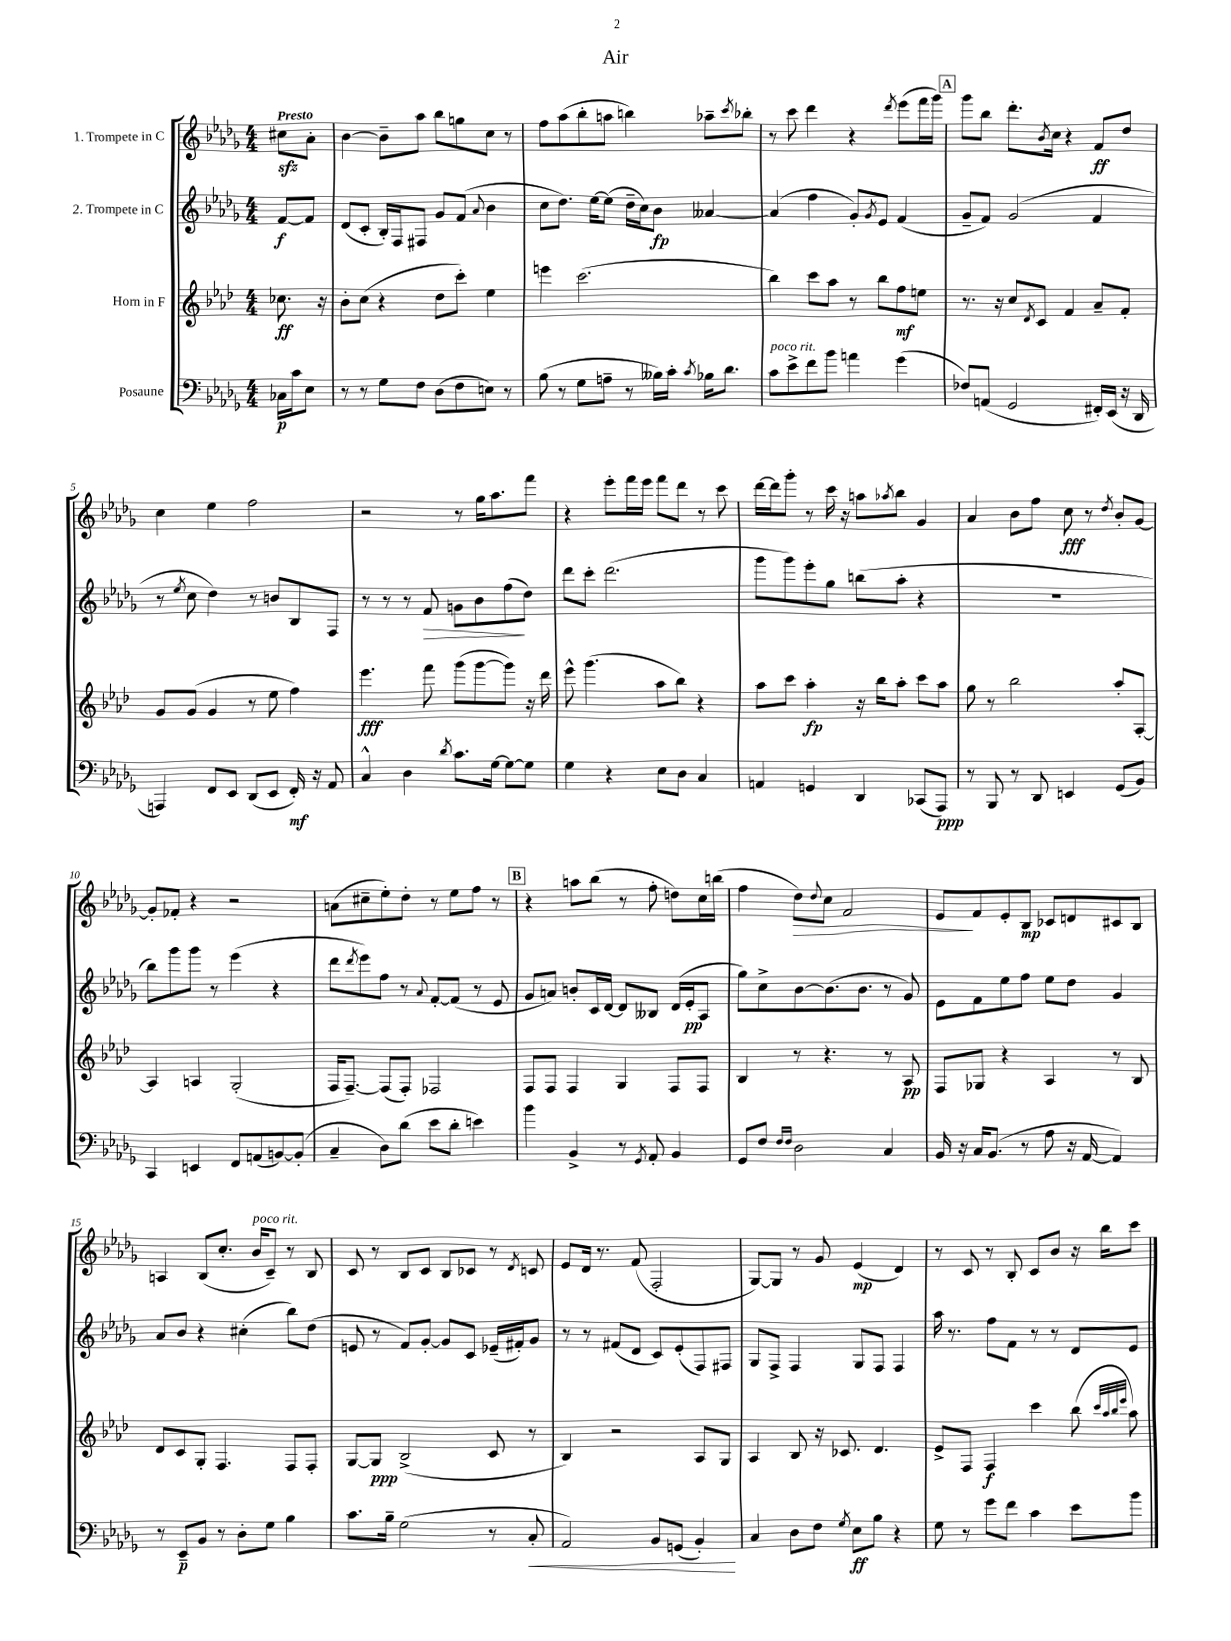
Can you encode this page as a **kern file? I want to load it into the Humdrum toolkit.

**kern	**kern	**kern	**kern
*staff4	*staff3	*staff2	*staff1
*clefF4	*clefG2	*clefG2	*clefG2
*k[b-e-a-d-g-]	*k[b-e-a-d-]	*k[b-e-a-d-g-]	*k[b-e-a-d-g-]
*M4/4	*M4/4	*M4/4	*M4/4
16C-\LL	8.cc-\	[8f/L	8cc#\L
16c\J	.	.	.
8E-\J	.	8f/]J	8a-'\J
.	16r	.	.
=	=	=	=
8r	8b-'\L	(8d-/L	[4b-\
8r	(8cc\J	8c'/J	.
8G-\L	4r	16B-'/LL)	8b-~\]L
.	.	16F/J	.
8F\J	.	8F#/J	8aa-\J
(8D-\L	8dd-\L	8g-/L	8bb-\L
8F\	8ccc'\J)	(8f/J	8gg\
.	.	8qqa-/	.
8E\J)	4ee-\	4b-\	8cc\J
8r	.	.	8r
=	=	=	=
(8B-\	4eee\	8cc\L	8ff\L
8r	.	8.dd-\J)	(8aa-\
8G-\L	(2.ccc\	.	8bb-'\
.	.	[16ee-\LK	.
8A~\J	.	(8ee-\]J	8aa\J
8r	.	16dd-~\LL	4bb\)
.	.	16cc\J)	.
16B--\LL)	.	8b-\J	.
16c'\JJ	.	.	.
8qc/	.	.	.
16B-\LK	.	[4a--/	8aa-~\L
8.d-\J	.	.	.
.	.	.	8qccc/
.	.	.	8bb-'\J
=	=	=	=
8c\L	4bb-\)	(4a--/]	8r
8e-^\	.	.	8ccc\
8f\	8ccc\L	4ff\	4ddd-\
8b-\J	8aa-\J	.	.
4a\	8r	8g-'/L)	4r
.	.	8qg-/	.
.	8bb-\L	8e-/J	.
.	.	.	8qddd-/
(4g-\	8ff\	(4f/	(8eee-\L
.	8ee\J	.	16fff\L
.	.	.	16ggg-\JJ)
=	=	=	=
8F-/L)	8.r	8g-~/L	8ggg-\L
(8AA/J	.	8f/J)	8bb-\J
.	16r	.	.
2GG-/	8cc/L	(2g-/	8.ddd-'\L
.	8qd-/	.	.
.	8c/J	.	.
.	.	.	8qb-/
.	.	.	16cc\Jk
.	4f/	.	4r
16FF#'/LL)	8a-~/L	4f/	8f/L
(16EE-/JJ	.	.	.
16r	8f'/J	.	8dd-/J
16DD-/	.	.	.
=	=	=	=
4AAA/)	8g/L	8r	4cc\
.	.	8qee-/	.
.	(8g/J	8cc\	.
8FF/L	4g/	4dd-\)	4ee-\
8EE-/J	.	.	.
(8DD-/L	8r	8r	2ff\
8EE-/J	8ee-\	8b/L	.
16FF'/)	4ff\)	8B-/	.
16r	.	.	.
8AA-/	.	8F/J	.
=	=	=	=
4C^^/	4.eee-\	8r	2r
.	.	8r	.
4D-\	.	8r	.
.	8fff\	8f/	.
8qd-/	.	.	.
8.c\L	(8ggg\L	8g\L	8r
.	[8ggg\	8b-\	16gg-\LK
[16G-\Jk	.	.	8.aa-\
8G-\_L	8ggg\]J)	(8ff\	.
8G-\]J	16r	8dd-\J)	8fff\J
.	16ddd-\	.	.
=	=	=	=
4G-\	8eee-^^\	8ddd-\L	4r
.	(4.ggg\	8ccc'\J	.
4r	.	(2.ddd-\	8eee-'\L
.	.	.	16fff\L
.	.	.	16eee-\JJ
8E-\L	8aa-\L	.	8fff\L
8D-\J	8bb-\J)	.	8ddd-\J
4C/	4r	.	8r
.	.	.	8ccc\
=	=	=	=
4AA/	8aa-\L	8ggg-\L	[16ddd-\LL
.	.	.	16ddd-\]J
.	8ccc\J	8ggg-\)	8ggg-'\J
4GG/	4aa-'\	8eee-'\	8r
.	.	8gg-\J	16ccc\
.	.	.	16r
4DD-/	16r	(8bb\L	8aa\L
.	16bb-\LK	.	.
.	.	.	8qaa-/
.	8aa-'\J	8aa-'\J	8bb-\J
(8CC-/L	8ccc\L	4r	4g-/
8AAA-/J)	8aa-\J	.	.
=	=	=	=
8r	8gg\	1r	4a-/
8BBB-/	8r	.	.
8r	2bb-\	.	8b-\L
8DD-/	.	.	8ff\J
4EE/	.	.	8cc\
.	.	.	8r
.	.	.	8qdd-/
(8GG-/L	8aa-'/L	.	8b-'/L
8BB-/J)	[8A-'/J	.	[8g-/J
=	=	=	=
4CC/	4A-/]	8bb-\L)	8g-'/]L
.	.	8ggg-\	8f-'/J
4EE/	4A/	8ggg-\J	4r
.	.	8r	.
8FF/L	(2G'/	(4eee-\	2r
(8AA/	.	.	.
[8BB/)	.	4r	.
(8BB'/]J	.	.	.
=	=	=	=
4C~/	16F/LK	8ddd-\L	(8a\L
.	[8.F~/J)	.	.
.	.	8qddd-/	.
.	.	8eee-\)	8cc#~\
8D-\L)	(8F/]L	8ff\J	8ee-'\)
(8d-\J	8F'/J)	8r	8dd-'\J
.	.	8qqa-/	.
8e-\L	2F-/	[8f'/L	8r
8d-'\J	.	(8f/]J	8ee-\L
4e\)	.	8r	8ff\J
.	.	8e-/	8r
=	=	=	=
4b-\	8F/L	8g-/L	4r
.	8F/J	8a/J)	.
4BB-^/	4F/	8b'/L	8aa\L
.	.	16c/L	(8bb-\J
.	.	[16d-/JJ	.
8r	4G/	8d-/]L	8r
8qGG-/	.	.	.
8AA-'/	.	8B--/J	8ff'\
4BB-/	8F/L	(16d-/LL	8dd\L)
.	.	16e-'/J	.
.	8F/J	8A-/J	16cc\L
.	.	.	(16bb\JJ
=	=	=	=
8GG-/L	4B-/	8gg-\L)	4ff\
8F/J	.	8cc^\	.
16qqF/LL	.	.	.
16qqF/JJ	.	.	.
2D-\	8r	[8b-\	8dd-\L)
.	.	.	8qqdd-/
.	4.r	(8.b-\]	8cc\J
.	.	.	2f/
.	.	8.b-\J	.
4C/	8r	8r	.
.	8A-/	8g-/)	.
=	=	=	=
16BB-/	8F/L	8e-\L	8e-/L
16r	.	.	.
16C/LK	8G-/J	8f\	8f/
(8.BB-/J	.	.	.
.	4r	8ee-\	8e-'/
8r	.	8ff\J	8B-/J
8A-\	4A-/	8ee-\L	8c-/L
16r	.	8dd-\J	8d/
[16AA-/	.	.	.
4AA-/])	8r	4g-/	8c#/
.	8B-/	.	8B-/J
=	=	=	=
8r	8d-/L	8a-/L	4A/
8EE-~/L	8c/	8b-/J	.
8BB-/J	8G'/J	4r	(8B-/L
8r	4.F/	.	8.cc'/J
8D-'\L	.	(4cc#'\	.
.	.	.	16b-/LK
8G-\J	.	.	8c~/J)
4B-\	8F/L	8bb-\L)	8r
.	8F'/J	(8dd-\J	8B-/
=	=	=	=
8.c\L	[8G/L	8e/	8c/
.	8G/]J	8r	8r
16B-~\Jk	.	.	.
(2G-\	(2B-^/	8f/L)	8B-/L
.	.	[8g-'/J	8c/J
.	.	8g-/]L	8B-/L
.	.	8c/J	8c-/J
8r	8c/	(16e-~/LL	8r
.	.	16f#'/J)	.
.	.	.	8qd-/
8C'/	8r	8g-/J	8c/
=	=	=	=
2AA-/)	4B-/)	8r	8e-/L
.	.	8r	16d-/Jk
.	.	.	8.r
.	2r	(8f#/L	.
.	.	8d-/J	(8f/
8BB-/L	.	8c/L)	2F'/
(8GG/J	.	(8e-'/	.
4BB-'/)	8A-/L	8F/)	.
.	8G/J	8F#/J	.
=	=	=	=
4C/	4A-/	8G-/L	[8G-/L)
.	.	8F^/J	8G-/]J
8D-\L	8B-/	4F/	8r
8F\J	16r	.	8g-/
.	8.c-/	.	.
8qG-/	.	.	.
8E-\L	.	8G-/L	(4e-/
8B-\J	4.d-/	8F/J	.
4r	.	4F/	4d-/)
=	=	=	=
8G-\	8e-^/L	16aa-\	8r
.	.	8.r	.
8r	8F/J	.	8c/
8g-\L	4F/	8ff\L	8r
8f\J	.	8f\J	8B-'/
4c\	4ccc\	8r	8c/L
.	.	8r	8b-/J
8e-\L	(8bb-\	8d-/L	16r
.	.	.	16bb-\LK
.	32qqccc/LLL	.	.
.	32qqaa-/	.	.
.	32qqbb-/	.	.
.	32qqeee-/JJJ	.	.
8b-\J	8aa-\)	8e-/J	8ccc\J
==	==	==	==
*-	*-	*-	*-
